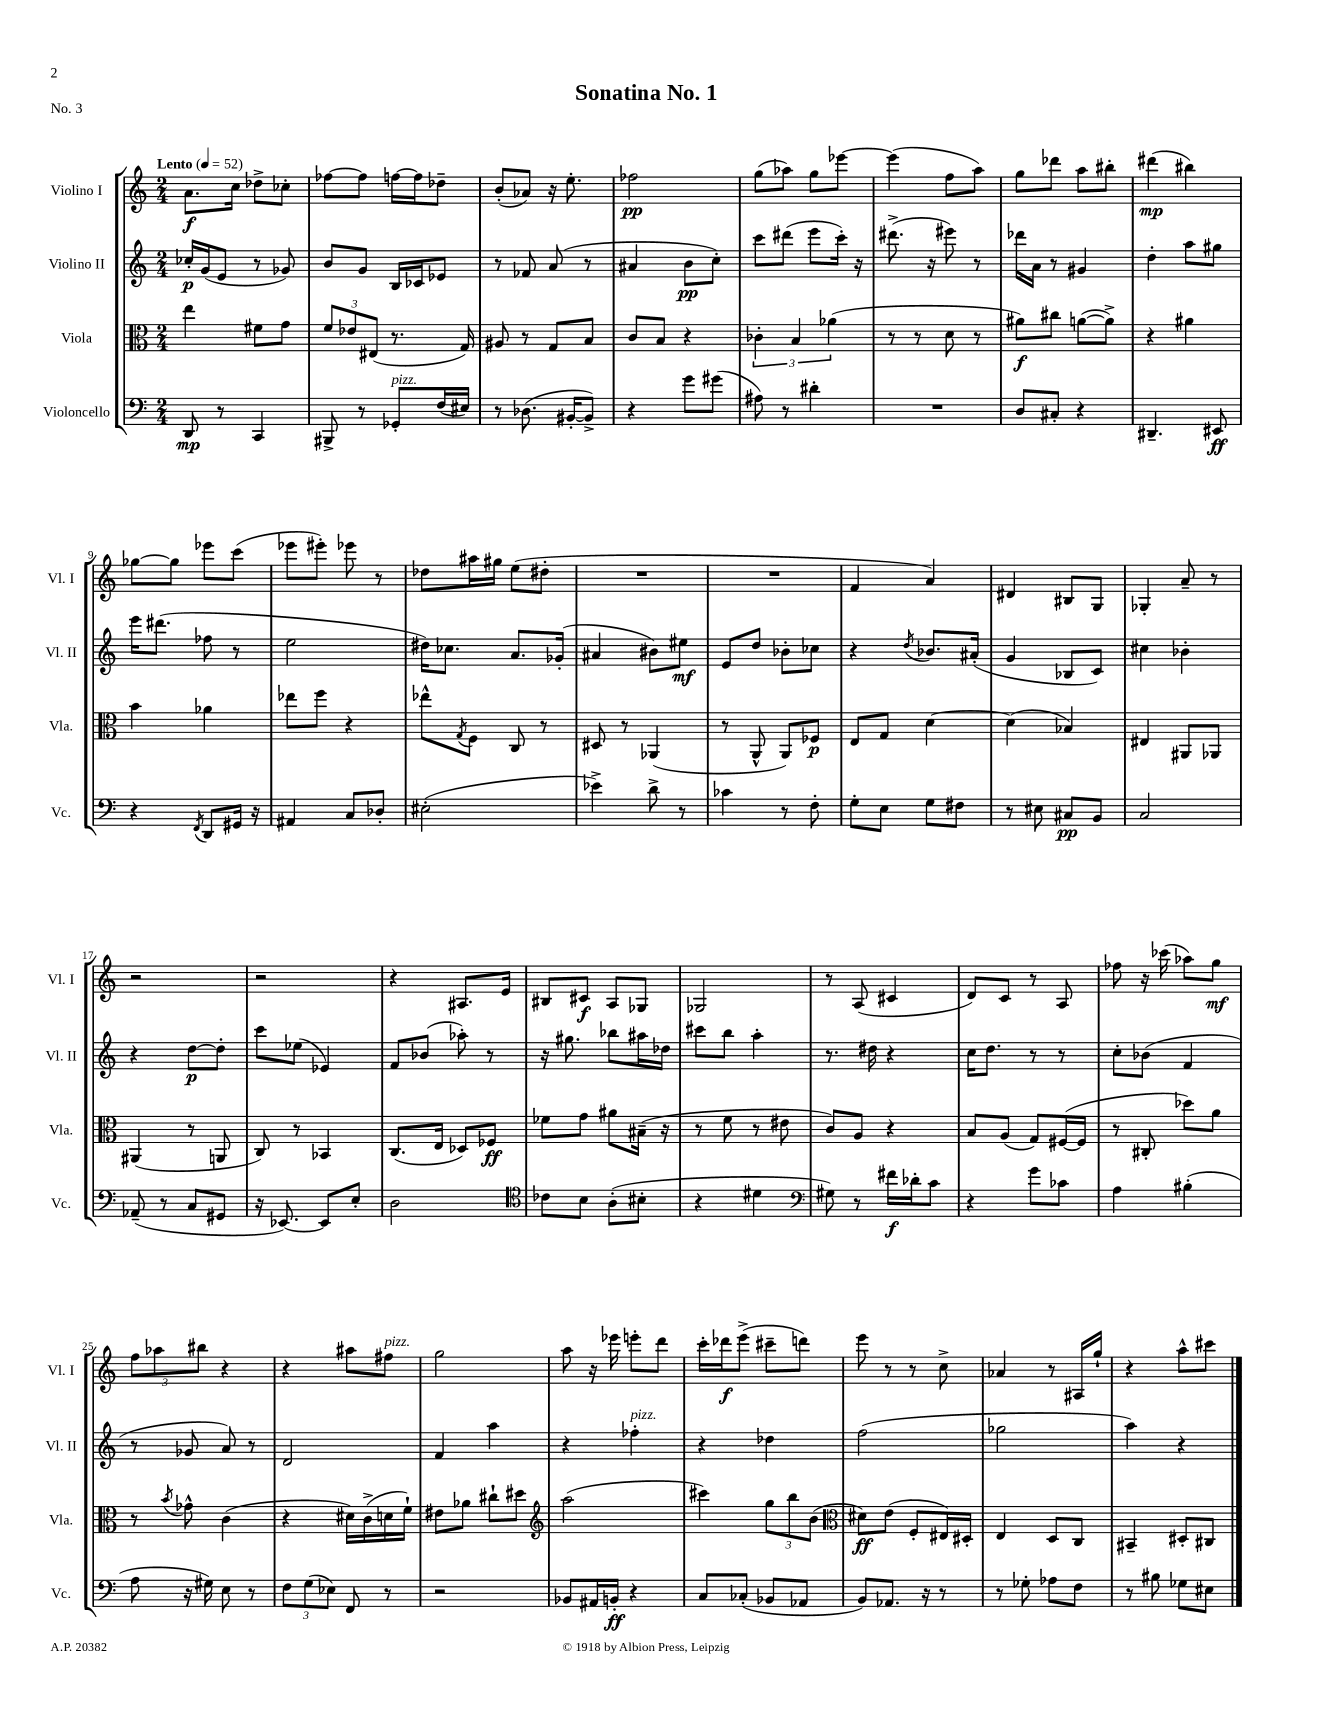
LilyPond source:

\header { title = "Sonatina No. 1" piece = "No. 3" }
<<
\new StaffGroup <<
\new Staff = "s0" \with { instrumentName = "Violino I" shortInstrumentName = "Vl. I" } {
    \clef treble \key c \major \numericTimeSignature \time 2/4 \tempo "Lento" 4 = 52
    a'8.\f c''16 des''8-> ces''8-. |
    fes''8~ fes''8 f''16~ f''16 des''8-- |
    b'8-.( aes'8) r16 e''8.-. |
    fes''2\pp |
    g''8( aes''8) g''8 ees'''8~ |
    ees'''4( f''8 a''8) |
    g''8 des'''8 a''8 bis''8-. |
    dis'''4\mp( bis''4) |
    ges''8~ ges''8 ees'''8 c'''8( |
    ees'''8 eis'''8-.) ees'''8 r8 |
    des''8 ais''16 gis''16 e''8( dis''8-. |
    R2 |
    R2 |
    f'4 a'4) |
    dis'4 bis8 g8 |
    ges4-. a'8-- r8 |
    r2 |
    r2 |
    r4 ais8. e'16 |
    bis8 cis'8\f a8 ges8 |
    ges2 |
    r8 a8( cis'4 |
    d'8) c'8 r8 a8 |
    fes''8 r16 ces'''16( aes''8) g''8\mf |
    \tuplet 3/2 { f''8 aes''8 bis''8 } r4 |
    r4 ais''8 fis''8^\markup { \italic "pizz." } |
    g''2 |
    a''8 r16 ees'''16 e'''8-. d'''8 |
    c'''16-. des'''16\f e'''8->( cis'''8-- d'''8) |
    e'''8 r8 r8 c''8-> |
    aes'4 r8 ais16 g''16-! |
    r4 a''8-^ cis'''8 \bar "|." |
}
\new Staff = "s1" \with { instrumentName = "Violino II" shortInstrumentName = "Vl. II" } {
    \clef treble \key c \major \numericTimeSignature \time 2/4
    ces''16-.\p g'16( e'8 r8 ges'8) |
    b'8 g'8 b16 ces'16 ees'8 |
    r8 fes'8 a'8( r8 |
    ais'4 b'8\pp c''8-.) |
    c'''8 dis'''8( e'''8 c'''16-.) r16 |
    dis'''8.->( r16 eis'''8) r8 |
    des'''16 a'16 r8 gis'4 |
    d''4-. a''8 gis''8 |
    e'''16 dis'''8.( fes''8 r8 |
    e''2 |
    dis''16) ces''8. a'8. ges'16-.( |
    ais'4 bis'8) eis''8\mf |
    e'8 d''8 bes'8-. ces''8 |
    r4 \acciaccatura { d''8 } bes'8. ais'16-.( |
    g'4 bes8 c'8) |
    cis''4 bes'4-. |
    r4 d''8~\p d''8-. |
    c'''8 ees''8( ees'4) |
    f'8 bes'8( aes''8-.) r8 |
    r16 gis''8. bes''8 ais''16 des''16 |
    cis'''8 b''8 a''4-. |
    r8. dis''16 r4 |
    c''16 d''8. r8 r8 |
    c''8-. bes'8( f'4 |
    r8 ges'8 a'8) r8 |
    d'2 |
    f'4 a''4 |
    r4 fes''4-.^\markup { \italic "pizz." } |
    r4 des''4 |
    f''2( |
    ges''2 |
    a''4) r4 \bar "|." |
}
\new Staff = "s2" \with { instrumentName = "Viola" shortInstrumentName = "Vla." } {
    \clef alto \key c \major \numericTimeSignature \time 2/4
    e''4 fis'8 g'8 |
    \tuplet 3/2 { f'8 ees'8 eis8( } r8. g16) |
    ais8 r8 g8 b8 |
    c'8 b8 r4 |
    \tuplet 3/2 { ces'4-. b4 aes'4( } |
    r8 r8 d'8 r8 |
    ais'8\f) cis''8 a'8~( a'8->) |
    r4 ais'4 |
    b'4 aes'4 |
    ees''8 f''8 r4 |
    ees''8-^ \acciaccatura { g8 } f8 c8 r8 |
    dis8 r8 aes,4( |
    r8 a,8-^ a,8) fes8\p |
    e8 g8 d'4~ |
    d'4( bes4) |
    eis4 ais,8 aes,8 |
    ais,4( r8 a,8 |
    c8) r8 bes,4 |
    c8.( e16 des8) fes8\ff |
    fes'8 g'8 ais'8 bis16--( r16 |
    r8 f'8 r8 eis'8 |
    c'8) a8 r4 |
    b8 a8( g8) fis16~( fis16 |
    r8 cis8-. des''8) a'8 |
    r8 \acciaccatura { b'8 } ges'8-^ c'4( |
    r4 dis'16) c'16->( d'16 f'16-!) |
    eis'8 aes'8 cis''8-! dis''8 |
    \clef treble a''2( |
    cis'''4) \tuplet 3/2 { g''8 b''8 b'8( } |
    \clef alto dis'8\ff) e'8( f8-. eis16) dis16-. |
    e4 d8 c8 |
    bis,4-- dis8-. cis8 \bar "|." |
}
\new Staff = "s3" \with { instrumentName = "Violoncello" shortInstrumentName = "Vc." } {
    \clef bass \key c \major \numericTimeSignature \time 2/4
    d,8\mp r8 c,4 |
    bis,,8-> r8 ges,8-.^\markup { \italic "pizz." } f16( eis16) |
    r8 des8.( bis,16~-. bis,8->) |
    r4 g'8 gis'8( |
    ais8) r8 dis'4-. |
    R2 |
    d8 cis8-. r4 |
    dis,4.-- eis,8\ff |
    r4 \acciaccatura { f,8 } d,8 gis,16 r16 |
    ais,4 c8 des8-. |
    eis2-.( |
    ees'4->) d'8-> r8 |
    ces'4 r8 f8-. |
    g8-. e8 g8 fis8 |
    r8 eis8 cis8\pp b,8 |
    c2 |
    aes,8--( r8 c8 gis,8 |
    r16 ees,8.~) ees,8 e8-. |
    d2 |
    \clef tenor ces'8 b8 a8-.( bis8-. |
    r4 dis'4 |
    \clef bass gis8) r8 fis'16\f des'16-. c'8 |
    r4 g'8 ces'8 |
    a4 bis4-.( |
    a8 r16 gis16) e8 r8 |
    \tuplet 3/2 { f8 g8( ees8) } f,8 r8 |
    r2 |
    bes,8 ais,16 b,16-.\ff r4 |
    c8 ces8-.( bes,8 aes,8 |
    b,8) aes,8. r16 r8 |
    r8 ges8-. aes8 f8 |
    r8 bis8 ges8 eis8 \bar "|." |
}
>>
>>
